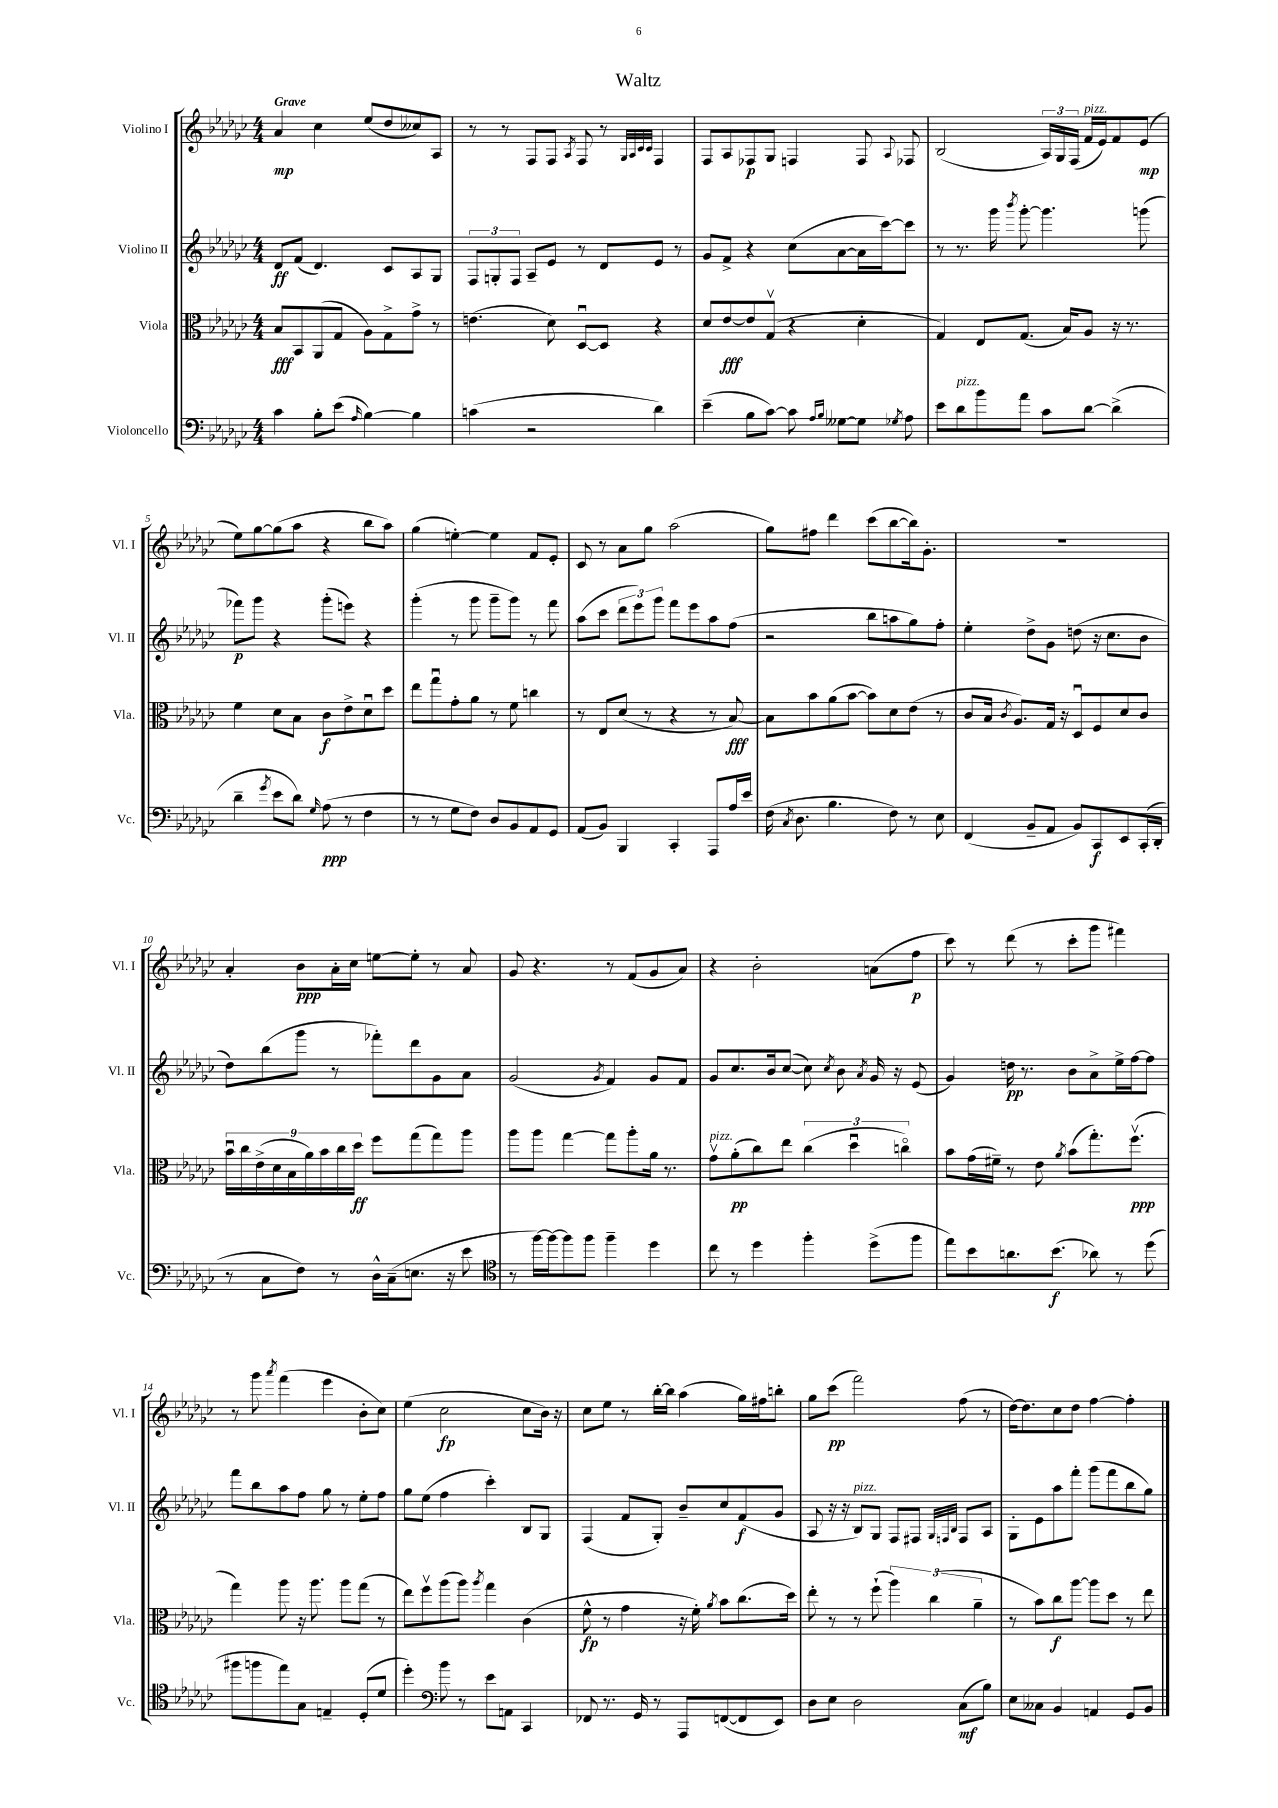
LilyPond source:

\header { title = "Waltz" }
<<
\new StaffGroup <<
\new Staff = "s0" \with { instrumentName = "Violino I" shortInstrumentName = "Vl. I" } {
    \clef treble \key ges \major \numericTimeSignature \time 4/4 \tempo "Grave"
    \autoBeamOff aes'4\mp ces''4 ees''8[( des''8 ceses''8) aes8] |
    r8 r8 f8[ f8] \acciaccatura { aes8 } f8 r8 \grace { ges32[ aes32 ces'32 ces'32] } f4 |
    f8[ aes8 fes8\p ges8] f4 f8 \appoggiatura { aes8 } fes8 |
    bes2( \tuplet 3/2 { aes16[) ges16 f16]( } f'16[^\markup { \italic "pizz." } ees'16) f'8 ees'8]\mp( |
    ees''8[) ges''8~ ges''8( aes''8] r4 bes''8[ aes''8]) |
    ges''4( e''4~-.) e''4 f'8[ ees'8]-. |
    ces'8 r8 aes'8[ ges''8] aes''2( |
    ges''8[) fis''8] des'''4 ces'''8[( bes''8~ bes''16) ges'8.]-. |
    R1 |
    aes'4-. bes'8[\ppp aes'16-. ces''16] e''8[~ e''8]-. r8 aes'8 |
    ges'8 r4. r8 f'8[( ges'8 aes'8]) |
    r4 bes'2-. a'8[( f''8]\p |
    ces'''8) r8 des'''8( r8 ces'''8[-. ges'''8] fis'''4) |
    r8 ges'''8 \acciaccatura { aes'''8 } f'''4( ees'''4 bes'8[-. ces''8]) |
    ees''4( ces''2\fp ces''8[ bes'16]) r16 |
    ces''8[ ees''8] r8 bes''16[~-. bes''16] aes''4( ges''16[) fis''16 b''8]-. |
    ges''8[ ces'''8]\pp( f'''2) f''8( r8 |
    des''16[~) des''8. ces''8 des''8] f''4~ f''4-. \bar "|." |
}
\new Staff = "s1" \with { instrumentName = "Violino II" shortInstrumentName = "Vl. II" } {
    \clef treble \key ges \major \numericTimeSignature \time 4/4
    \autoBeamOff des'8[\ff f'8]( des'4.) ces'8[ aes8 ges8] |
    \tuplet 3/2 { f8[ g8-. f8] } aes8[-- ees'8] r8 des'8[ ees'8] r8 |
    ges'8[ f'8]-> r4 ces''8[( aes'8~ aes'16 ces'''16~) ces'''8] |
    r8 r8. ges'''16 \acciaccatura { bes'''8 } ges'''8~-. ges'''4. g'''8( |
    fes'''8[\p) ges'''8] r4 ges'''8[-.( e'''8]) r4 |
    ges'''4-.( r8 ges'''8 ges'''8[-- ges'''8]) r8 f'''8 |
    aes''8[( ces'''8] \tuplet 3/2 { des'''8[ ees'''8) ges'''8] } f'''8[ ees'''8 aes''8 f''8]( |
    r2 bes''8[ a''8 ges''8) f''8]-. |
    ees''4-. des''8[-> ges'8] d''8( r16 ces''8.[ bes'8] |
    des''8[) bes''8( ges'''8] r8 fes'''8[-.) des'''8 ges'8 aes'8] |
    ges'2( \acciaccatura { ges'8 } f'4) ges'8[ f'8] |
    ges'8[ ces''8. bes'16 ces''8]~( ces''8) \acciaccatura { ces''8 } bes'8 \acciaccatura { aes'8 } ges'16 r16 ees'8( |
    ges'4) d''16\pp r8. bes'8[ aes'8-> ees''16-> f''16~ f''8] |
    f'''8[ bes''8 aes''8 f''8] ges''8 r8 ees''8[-. f''8] |
    ges''8[ ees''8]( f''4 ces'''4-.) bes8[ ges8] |
    f4( f'8[ ges8]-.) bes'8[-- ces''8 f'8\f( ges'8] |
    aes8 r16 r16 bes8[^\markup { \italic "pizz." }) ges8] f8[ fis8] \grace { ges32[ f32 bes32] } f8[ aes8] |
    ges8[-. ees'8 aes''8 f'''8]-. ges'''8[( f'''8 bes''8 ges''8]) \bar "|." |
}
\new Staff = "s2" \with { instrumentName = "Viola" shortInstrumentName = "Vla." } {
    \clef alto \key ges \major \numericTimeSignature \time 4/4
    \autoBeamOff bes8[\fff bes,8 aes,8( ges8] aes8[) ges8-> ges'8]-> r8 |
    e'4.( des'8) des8[~\downbow des8] r4 |
    des'8[ ees'8~\fff ees'8 ges8]\upbow( r4 des'4-. |
    ges4) ees8[ ges8.]( bes16[) aes8] r16 r8. |
    f'4 des'8[ bes8] ces'8[\f ees'8-> des'8\downbow des''8] |
    ees''8[ ges''8\downbow ges'8-. aes'8] r8 f'8 c''4 |
    r8 ees8[ des'8]( r8 r4 r8 bes8~\fff) |
    bes8[ bes'8 aes'8( bes'8]~ bes'8[) des'8 ees'8]( r8 |
    ces'8[ bes16] \acciaccatura { ces'8 } aes8.[) ges16] r16 des8[\downbow f8 des'8 ces'8] |
    \tuplet 9/8 { bes'16[\downbow ces''16 ees'16->( des'16 bes16 aes'16) bes'16 ces''16 des''16]\ff } f''8[ ges''8( ges''8) aes''8] |
    aes''8[ aes''8] ges''4~ ges''8[ aes''8-. aes'16] r8. |
    ges'8[\upbow^\markup { \italic "pizz." } aes'8-.\pp( ces''8) ees''8] \tuplet 3/2 { ces''4( des''4\downbow c''4\flageolet) } |
    bes'8[ ges'16( fis'16]--) r8 ees'8 \acciaccatura { aes'8 } bes'8[( ges''8.-.) f''8.]\upbow\ppp( |
    ges''4) aes''8 r16 aes''8. aes''8[ ges''8]( r8 |
    ees''8[) f''8\upbow aes''8( aes''8]) \acciaccatura { aes''8 } ges''4 ces'4( |
    f'8-^\fp r8 ges'4 r16 f'16-.) \acciaccatura { aes'8 } bes'8[ ces''8.( des''16]) |
    ees''8-. r8 r8 f''8-!( \tuplet 3/2 { aes''4) ces''4( aes'4-- } |
    r8 bes'8[) ces''8\f aes''8]~ aes''8[ des''8] r8 ees''8 \bar "|." |
}
\new Staff = "s3" \with { instrumentName = "Violoncello" shortInstrumentName = "Vc." } {
    \clef bass \key ges \major \numericTimeSignature \time 4/4
    \autoBeamOff ces'4 bes8[-. ees'8]( \grace { aes16 } bes4~) bes4 |
    c'4( r2 des'4) |
    ees'4--( bes8[ ces'8]~) ces'8 \grace { aes16[ bes16] } geses8[~ geses8] \acciaccatura { ges8 } aes8 |
    ees'8[ des'8^\markup { \italic "pizz." } bes'8 aes'8] ces'8[ des'8]~ des'4->( |
    des'4-- \acciaccatura { ges'8 } ees'8[ des'8]) \grace { ges16 } aes8\ppp( r8 f4 |
    r8 r8 ges8[ f8]) des8[ bes,8 aes,8 ges,8] |
    aes,8[( bes,8]) bes,,4 ces,4-. aes,,8[ aes16 ees'16] |
    f16( \acciaccatura { ces8 } des8. bes4. f8) r8 ees8 |
    f,4( bes,8[-- aes,8] bes,8[) ces,8\f ees,8 ces,16-.( des,16]-. |
    r8 ces8[ f8]) r8 des16[-^ ces16--( e8.] r16 ees'8 |
    \clef tenor r8 f''16[~) f''16~ f''8 f''8] f''4-- des''4 |
    ces''8 r8 des''4 f''4-. des''8[->( f''8] |
    ees''8[) bes'8 a'8. bes'8.]\f( aes'8) r8 des''8( |
    fis''8[ f''8 ees''8) ges8] e4-- des8[-.( des'8] |
    des''4-.) \clef bass bes'8 r8 ees'8[ a,8] ces,4 |
    fes,8 r8. ges,16 r8 aes,,8[ f,8~( f,8 ees,8]) |
    des8[ ees8] des2 ces8[\mf( bes8]) |
    ees8[ ceses8] bes,4 a,4 ges,8[ bes,8] \bar "|." |
}
>>
>>
